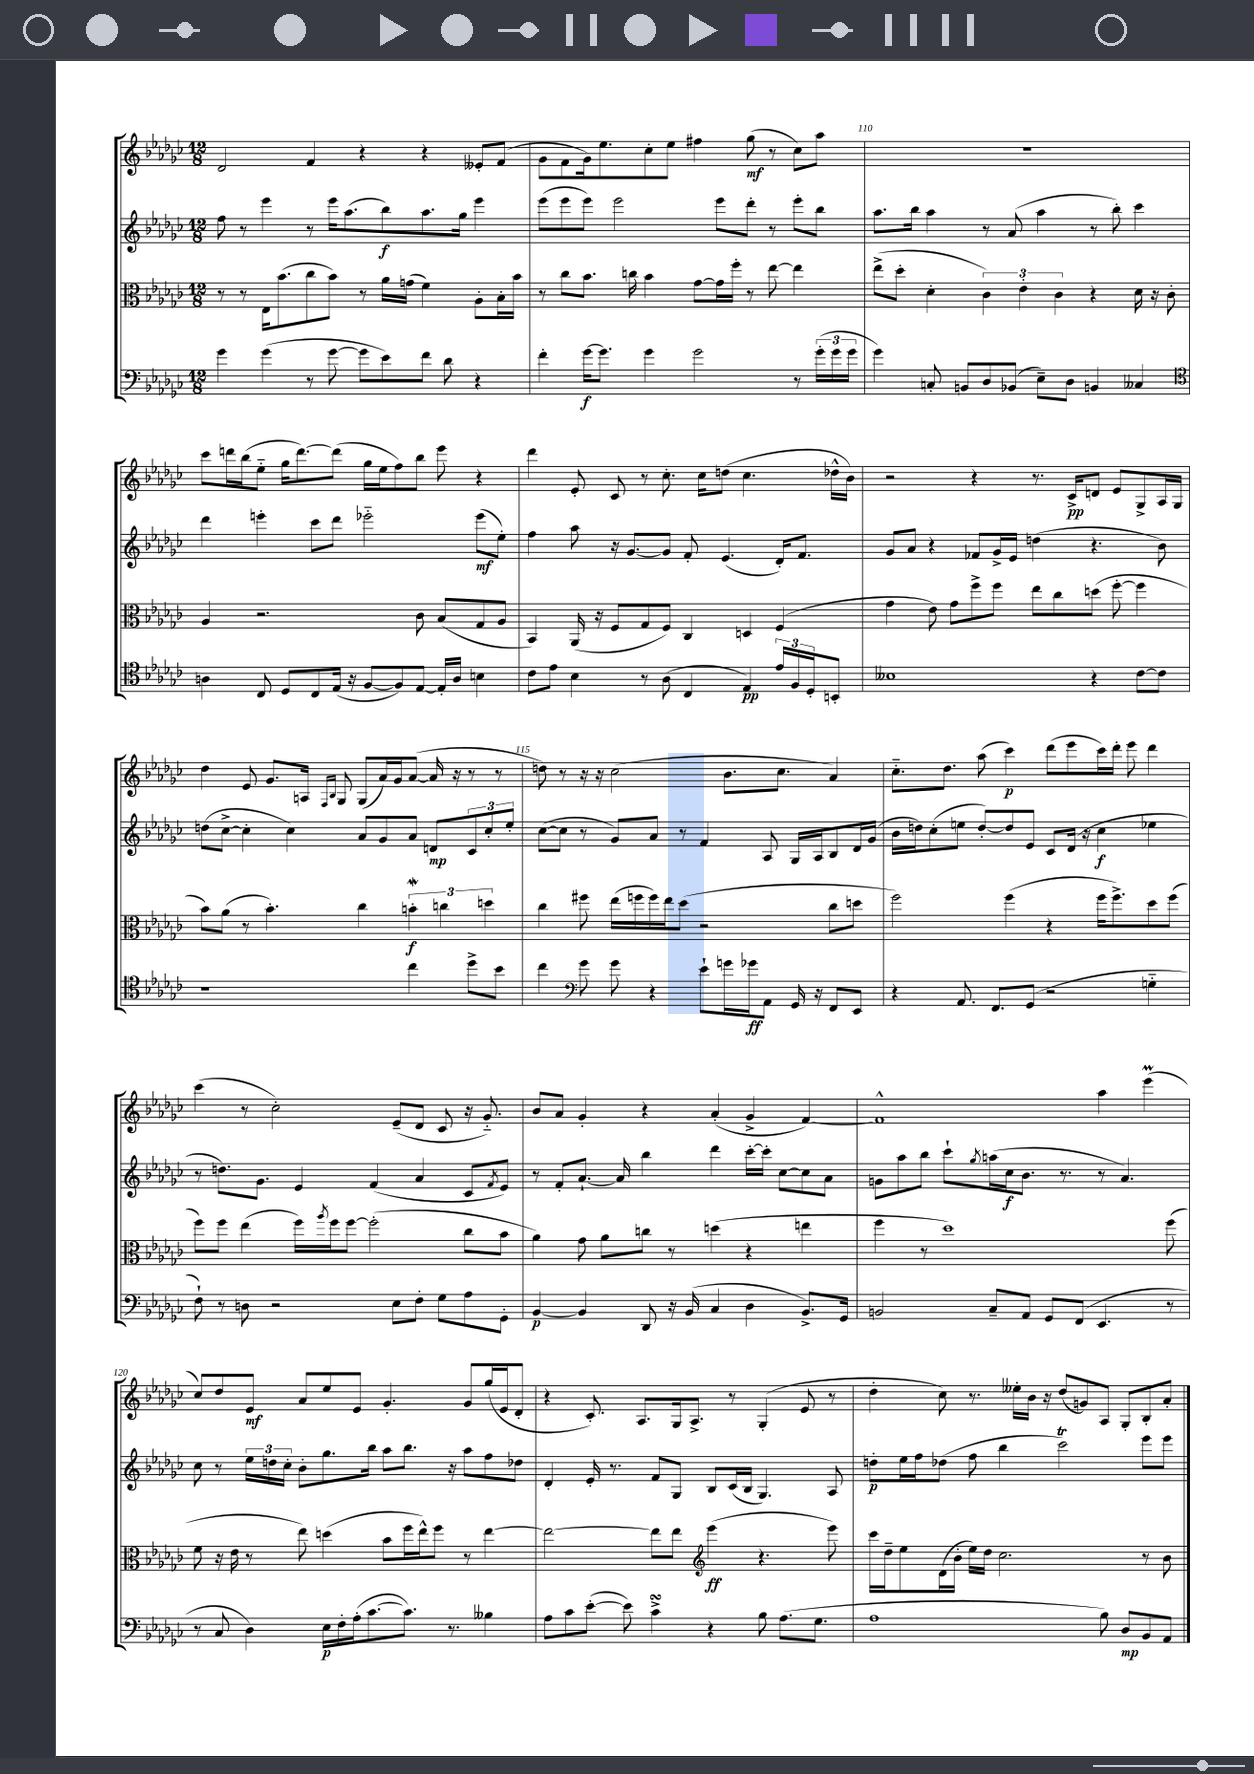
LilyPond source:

<<
\new StaffGroup <<
\new Staff = "s0" {
    \clef treble \key ges \major \numericTimeSignature \time 12/8
    des'2 f'4 r4 r4 eeses'8-. f'8( |
    ges'8 f'8 ges'16) ees''8. ces''8-. ees''8 fis''4 ges''8\mf( r8 ces''8) aes''8 |
    R1. |
    ces'''8 d'''16 bes''16( ees''8-_ ges''16 d'''8.~) d'''8( ges''16 ees''16 f''8) bes''8 ees'''8 r4 |
    des'''4 ees'8-. ces'8 r8 ces''8.-. ces''16 d''8( ces''4. des''16-^ bes'16) |
    r2 r4 r8. ces'16->\pp d'8 ees'8 ges8-> aes16 ges16 |
    des''4 ees'8 ges'8. a16 \grace { f16 bes16 } ges8 ges8( aes'16) ges'16 aes'8~( aes'16 r16 r8 r8 |
    d''8) r8 r16 r16 ces''2( bes'8. ces''8. aes'4) |
    ces''8.-_ des''8. aes''8( ces'''4\p) des'''8( ees'''8 ces'''16) des'''16-. ees'''8 des'''4 |
    ces'''4( r8 ces''2-.) ees'8--( des'8 ces'8 r16 ges'8.-_) |
    bes'8 aes'8 ges'4-. r4 aes'4-.( ges'4-> f'4~) |
    f'1-^ aes''4 ees'''4\prall( |
    ces''8) des''8 ees'8\mf aes'8 ees''8 ees'8 ges'4.-. ges'8 ges''16( ees'16 des'8-. |
    r4 ces'8.-.) aes8. ges16 aes8.-> r8 ges4-.( ees'8 r8 |
    des''4-. ces''8) r8. eeses''16-. bes'16 r16 des''8( g'8) aes8 ges8-. bes8-. aes'8-. \bar "|." |
}
\new Staff = "s1" {
    \clef treble \key ges \major \numericTimeSignature \time 12/8
    f''8 r8 ees'''4 r8 ees'''16 aes''8.( bes''8\f) aes''8. ges''16 ees'''4 |
    ees'''8( ees'''8 ees'''8) ees'''2 ees'''8 des'''8-. r8 ees'''8-. bes''8 |
    aes''8. bes''16 aes''4 r8 aes'8( aes''4 r8 bes''8-.) ces'''4 |
    des'''4 e'''4-. ces'''8 des'''8 ees'''2-_ ees'''8\mf( ees''8-.) |
    f''4 aes''8 r16 ges'8.~ ges'8 f'8-. ees'4.( des'16-.) f'8. |
    ges'8 aes'8 r4 fes'8 ges'16-> ees'16 d''4( r4. bes'8) |
    d''8( ces''8~-> ces''4-. ces''4) aes'8 ges'8 aes'8 d'8\mp \tuplet 3/2 { ces'8 ces''8-. ees''8-. } |
    ces''8~( ces''8 r8 ges'8) aes'8 r8 f'4 aes8 ges16 aes16 bes8 des'16 ges'16( |
    bes'16 d''16) ces''8-.( e''8 d''8~-.) d''8 ees'8 ces'8 des'16( r16 ces''4\f ees''4 |
    r8 d''8.) ges'8. ees'4 f'4( aes'4 ces'8 \acciaccatura { f'8 } ees'8) |
    r8 f'8-. aes'8.~-! aes'16 bes''4 des'''4 ces'''16~-. ces'''16-. ces''8~ ces''8 aes'8 |
    g'8 aes''8 bes''8 ces'''8-! \acciaccatura { ges''8 } a''16( ces''16\f bes'8. r8. r8 aes'4.) |
    ces''8 r8 \tuplet 3/2 { ees''16 d''16 ces''16-. } bes'8-. ges''8. bes''16 aes''8 bes''8. r16 aes''8 f''8 des''8 |
    des'4-. ees'16-. r8. f'8 ges8 bes8 ces'16( bes16 ges4.) aes8 |
    d''8-.\p ees''16 f''16 des''8( f''8 bes''4 ces'''2\trill) ees'''8 ees'''8 \bar "|." |
}
\new Staff = "s2" {
    \clef alto \key ges \major \numericTimeSignature \time 12/8
    r8 r8 ees16 bes'8.( ces''8 bes'8) r8 aes'16 g'16( f'4) aes8-. bes16-. bes'16 |
    r8 ces''8 bes'8. c''16 bes'4 ges'8~ ges'16 f''16-. r8 ees''8~ ees''4 |
    ees''8->( des''8-. des'4-. \tuplet 3/2 { ces'4) ees'4-. ces'4 } r4 des'16 r16 ces'8-. |
    aes4 r2. ces'8 bes8( ges8 aes8 |
    bes,4) aes,16( r16 f8 ges8 f8) ces4 d4 f4( |
    ges'4 ees'8) ges'8 f''8-> f''8 ees''8 ces''8 d''8( f''8~-. f''4 |
    bes'8) aes'8( r8 bes'4.-.) ces''4 \tuplet 3/2 { b'4-.\mordent\f c''4 d''4 } |
    ces''4 fis''8 ees''16( f''16 f''16) ees''16 des''8( r2 ces''8 d''8 |
    f''2) f''4( r4 f''16 f''8.->) des''8 f''8( |
    f''8) f''8 ees''4( f''16) \acciaccatura { aes''8 } f''16 f''8~ f''2-.( ces''8 bes'8 |
    aes'4) ges'8 aes'8 c''8 r8 d''4( r4 e''4 |
    f''4 r8 des''1) f''8( |
    f'8 r16 ees'16 r8 ees''8) d''4( bes'8 f''16 ees''16-^) f''8 r8 ees''4~ |
    ees''2~ ees''8 ees''8 \clef treble ees'''4\ff( r4. ees'''8) |
    ces'''16 des''16-- ees''8 des'16( bes'16-. ees''16) des''16 ces''2. r8 bes'8 \bar "|." |
}
\new Staff = "s3" {
    \clef bass \key ges \major \numericTimeSignature \time 12/8
    ges'4 ges'4( r8 ges'8~ ges'8 ees'8) f'8 des'8 r4 |
    f'4-. ges'16~\f ges'8. ges'4 ges'2 r8 \tuplet 3/2 { ges'16-.( ges'16 ges'16 } |
    ges'4) c8-. b,8 des8 bes,8( ees8--) des8 b,4 ceses4 |
    \clef tenor a4 ces8 des8 ces8 ees16( r16 f8~ f8) ees8~ ees16-. a16 b4 |
    ces'8 ees'8 bes4 r8 aes8( ces4 ees4\pp) \tuplet 3/2 { ees'16 f16 des16-. } b,8-. |
    beses1 r4 ces'8~ ces'8 |
    r1 ces''4 des''8-> bes'8 |
    ces''4 \clef bass ges'8 ges'8 r4 ees'8-! g'16 ges'16\ff aes,8 ges,16 r16 f,8 ees,8 |
    r4 aes,8. f,8. ges,8( r2 g4-_ |
    f8-!) r8 d8 r2 ees8 f8-. ges8 aes8 ges,8-. |
    bes,4~\p bes,4 des,8 r16 bes,16( ces4 des4 bes,8.->) ges,16 |
    b,2 ces8-- aes,8 ges,8 f,8( ees,4. r8 |
    r8 ces8 des4) ees16\p f16-. aes16-.( ces'8.~ ces'8.) r8. beses4 |
    aes8 ces'8 ees'8~-.( ees'8) ces'4->\turn r4 bes8 aes8.( ges8. |
    aes1 bes8) des8\mp bes,8 aes,8 \bar "|." |
}
>>
>>
\layout { \context { \Score currentBarNumber = #108 \override BarNumber.break-visibility = ##(#f #t #t) barNumberVisibility = #(every-nth-bar-number-visible 5) } }
